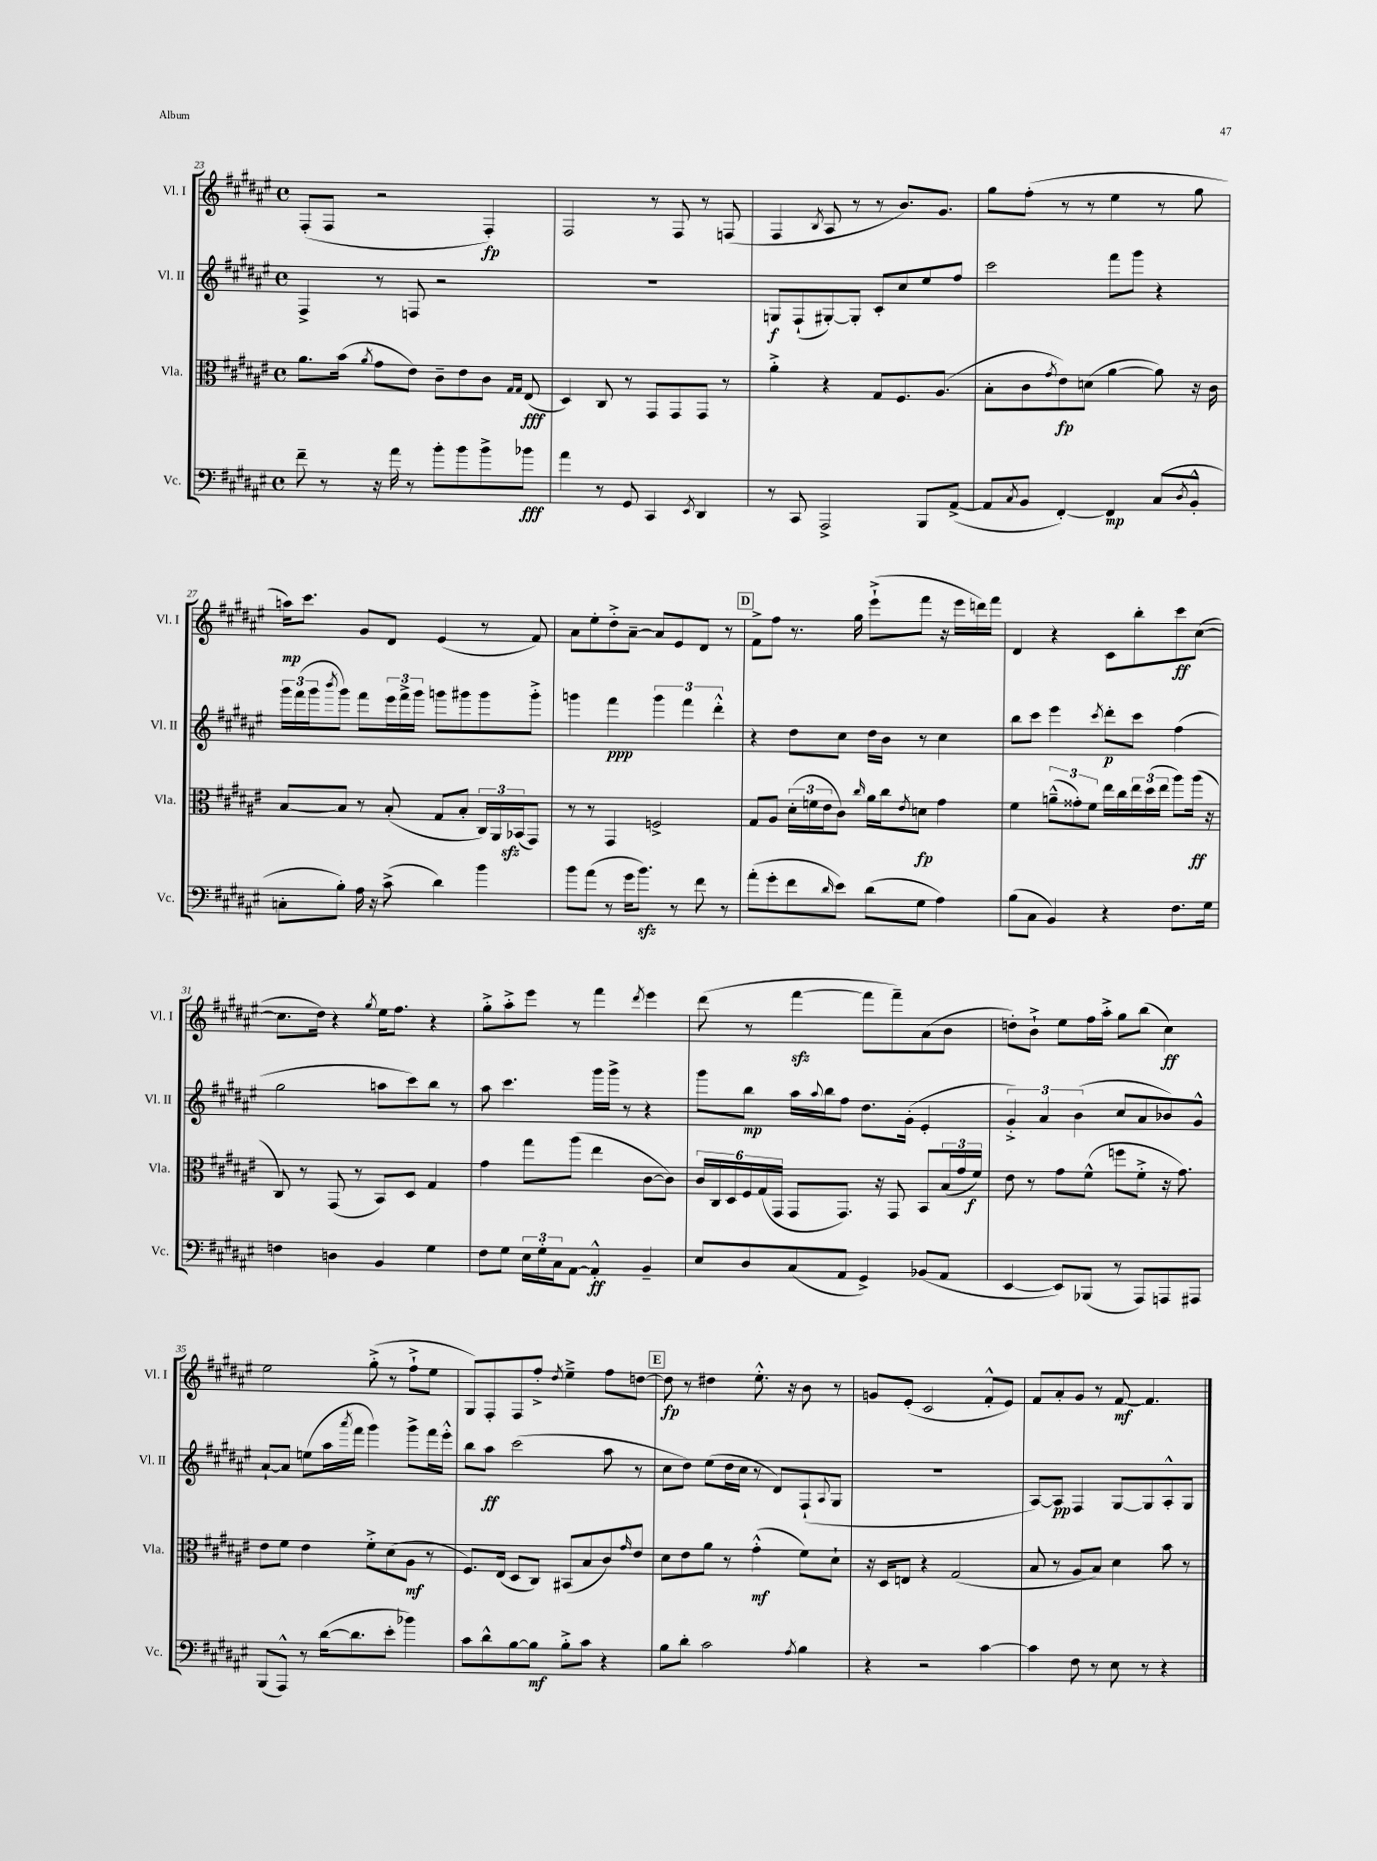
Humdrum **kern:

**kern	**kern	**kern	**kern
*staff4	*staff3	*staff2	*staff1
*clefF4	*clefC3	*clefG2	*clefG2
*k[f#c#g#d#a#e#]	*k[f#c#g#d#a#e#]	*k[f#c#g#d#a#e#]	*k[f#c#g#d#a#e#]
*M4/4	*M4/4	*M4/4	*M4/4
*met(c)	*met(c)	*met(c)	*met(c)
8f#~	8.a#	4F#^	(8F#'
8r	.	.	8F#
.	(16b	.	.
.	8qa#	.	.
16r	8g#	8r	2r
16a#	.	.	.
8r	8e#)	8F	.
8b'	8c#~	2r	.
8b	8e#	.	.
8b^	8c#	.	4F#')
.	16qqG#	.	.
.	16qqG#	.	.
8b-	(8E#	.	.
=	=	=	=
4a#	4D#)	1r	2F#
8r	8C#	.	.
8GG#	8r	.	.
4CC#	8GG#	.	8r
.	8GG#	.	8F#
8qEE#	.	.	.
4DD#	8GG#	.	8r
.	8r	.	(8F
=	=	=	=
8r	4a#'^	8G	4F#
8CC#	.	(8F#`	.
.	.	.	8qB
2AAA#^	4r	[8G#')	8A#
.	.	8G#']	8r
.	8G#	8c#'	8r
.	8.F#	8cc#	8.b)
8BBB	.	8ee#	.
.	(8.A#	.	8.g#
([8AA#^	.	8ff#	.
=	=	=	=
8AA#]	8B'	2ccc#	8gg#
8qC#	.	.	.
8BB	8c#	.	(8ff#'
.	8qg#	.	.
[4FF#')	8e#)	.	8r
.	(8d	.	8r
4FF#]	[4a#	8fff#	4ee#
.	.	8ggg#	.
(8C#	8a#])	4r	8r
8qD#	.	.	.
8BB'^^	16r	.	8gg#
.	16c#	.	.
=	=	=	=
8C'	[8B	24ggg#	16aa)
.	.	(24fff#	.
.	.	.	8.ccc#
.	.	24ggg#	.
.	.	8qbbb	.
8B')	8B]	8ggg#)	.
16A#	8r	8fff#	8g#
16r	.	.	.
(8c#^	(8B'	24eee#	8d#
.	.	24fff#^	.
.	.	24ggg#	.
4d#)	8G#	8ggg	(4e#
.	8B'	8ggg#	.
4b	24C#)	8ggg#	8r
.	24AA#	.	.
.	(24BB-	.	.
.	8GG#)	8ggg#'^	8f#)
=	=	=	=
8b	8r	4ggg	8a#
(8a#	8r	.	8ee#'
8r	4GG#	4fff#	8dd#'^
16g#	.	.	[8a#~
8.b)	.	.	.
.	2F^	6ggg	8a#]
8r	.	.	8e#
.	.	6fff#	.
8f#	.	.	8d#
.	.	6ddd#'^^	.
8r	.	.	8r
=	=	=	=
(8a#'	8G#	4r	8f#^
8g#'	8A#	.	8ff#
8f#	(24d#'	8dd#	8.r
.	24f	.	.
.	24e#	.	.
16qqd#	.	.	.
8e#)	8c#)	8cc#	.
.	.	.	16gg#
.	16qqcc#	.	.
(8d#	16a#	16dd#	(8eee#`^
.	16cc#	16b	.
.	8qe#	.	.
8G#	8d	8r	8fff#
4A#)	4g#	4cc#	16r
.	.	.	16eee#
.	.	.	16ddd)
.	.	.	16fff#
=	=	=	=
(8B	4f#	8bb	4d#
8C#	.	8ccc#	.
4BB)	(12a~^^	4eee#	4r
.	12g##')	.	.
.	12f#	.	.
.	.	8qccc#	.
4r	16ee#	8ddd#'	8c#
.	16cc#	.	.
.	24ee#	8ccc#	8bb'
.	(24dd#	.	.
.	24ee#	.	.
8.F#	8aa#)	(4ff#	8ccc#
.	(16aa#	.	([8cc#
16G#	16r	.	.
=	=	=	=
4F	8C#)	2gg#	8.cc#]
.	8r	.	.
.	.	.	16dd#)
4D	(8GG#	.	4r
.	8r	.	.
.	.	.	8qgg#
4BB	8BB)	8aa	16ee#
.	.	.	8.ff#
.	8D#	8ccc#)	.
4G#	4G#	8bb	4r
.	.	8r	.
=	=	=	=
8F#	4g#	8aa#	8gg#'^
8G#	.	4.ccc#	8aa#'^
24E#	8gg#	.	8eee#
24G#'	.	.	.
24C#	.	.	.
[8AA#	(8aa#	.	8r
4AA#'^^]	4ee#	16ggg#	4fff#
.	.	16ggg#^	.
.	.	8r	.
.	.	.	8qddd#
4BB~	[8c#	4r	4eee#
.	8c#])	.	.
=	=	=	=
8E#	24c#	8ggg#	(8ddd#
.	24C#	.	.
.	24D#	.	.
8D#	24F#	8bb	8r
.	(24G#	.	.
.	24GG#	.	.
(8C#	8GG#	16aa#	[4fff#
.	.	8qqaa#	.
.	.	16bb	.
8AA#	8.GG#)	8ff#	.
4GG#^)	.	8.dd#	8fff#]
.	16r	.	.
.	8GG#	.	8fff#~)
.	.	(16g#'	.
(8BB-	8BB	4e#'	(8a#
8AA#	(24B	.	8b
.	24g#	.	.
.	24f#)	.	.
=	=	=	=
[4EE#	8e#	6g#'^)	8dd')
.	8r	.	8b`^
.	.	6a#	.
8EE#])	8g#	.	8ee#
.	.	(6b	.
(8BBB-	(8f#^^	.	16ff#
.	.	.	16aa#'^
8r	8ff	8cc#	8gg#
8AAA#)	8f#'^	8a#	(8bb
8AAA	16r	8b-)	4cc#)
.	8.g#)	.	.
8AAA#	.	8g#^^	.
=	=	=	=
(8BBB	8e#	[8a#`	2ee#
8AAA#^^)	8f#	8a#]	.
8r	4e#	(8ee	.
([16d#	.	16aa#	.
.	.	8qaaa#	.
8.d#]	.	16fff#	.
.	8f#'^	4ggg#)	(8gg#'^
8e#'	(8d#	.	8r
4b-)	8A#	8ggg#^	8ff#`^
.	8r	16fff#	8ee#
.	.	16eee#'^^	.
=	=	=	=
8c#	8.F#)	8bb	8G#)
8d#^^	.	8aa#	8F#'
.	(16E#	.	.
[8B	8D#	(2ccc#	8F#
8B]	8C#)	.	8ff#'^
.	.	.	8qdd#
8B'^	(8BB#	.	4ee#~^
8c#	8B	.	.
4r	8c#)	8aa#	8ff#
.	16qqg#	.	.
.	8e#	8r	[8dd
=	=	=	=
8B	8d#	8cc#	8dd]
8d#'	8e#	8dd#)	8r
2c#	8a#	(8ee#	4dd#
.	8r	16dd#	.
.	.	16cc#	.
.	(4g#'^^	8r	8.ee#'^^
.	.	8d#)	.
.	.	.	16r
8qA#	.	.	.
4B	8f#)	(8F#`	8b
.	.	8qqA#	.
.	8d#`	8G#	8r
=	=	=	=
4r	16r	1r	8g
.	16D#	.	.
.	8E	.	(8e#'
2r	4r	.	2c#
.	(2G#	.	.
[4c#	.	.	8f#'^^
.	.	.	8e#)
=	=	=	=
4c#]	8B	[8A#)	8f#
.	8r	8A#]	8a#'
8F#	8A#	4F#	8g#
8r	8B)	.	8r
8E#	4d#	[8G#	[8f#
8r	.	8G#]	4.f#]
4r	8b	8A#'^^	.
.	8r	8G#	.
==	==	==	==
*-	*-	*-	*-
